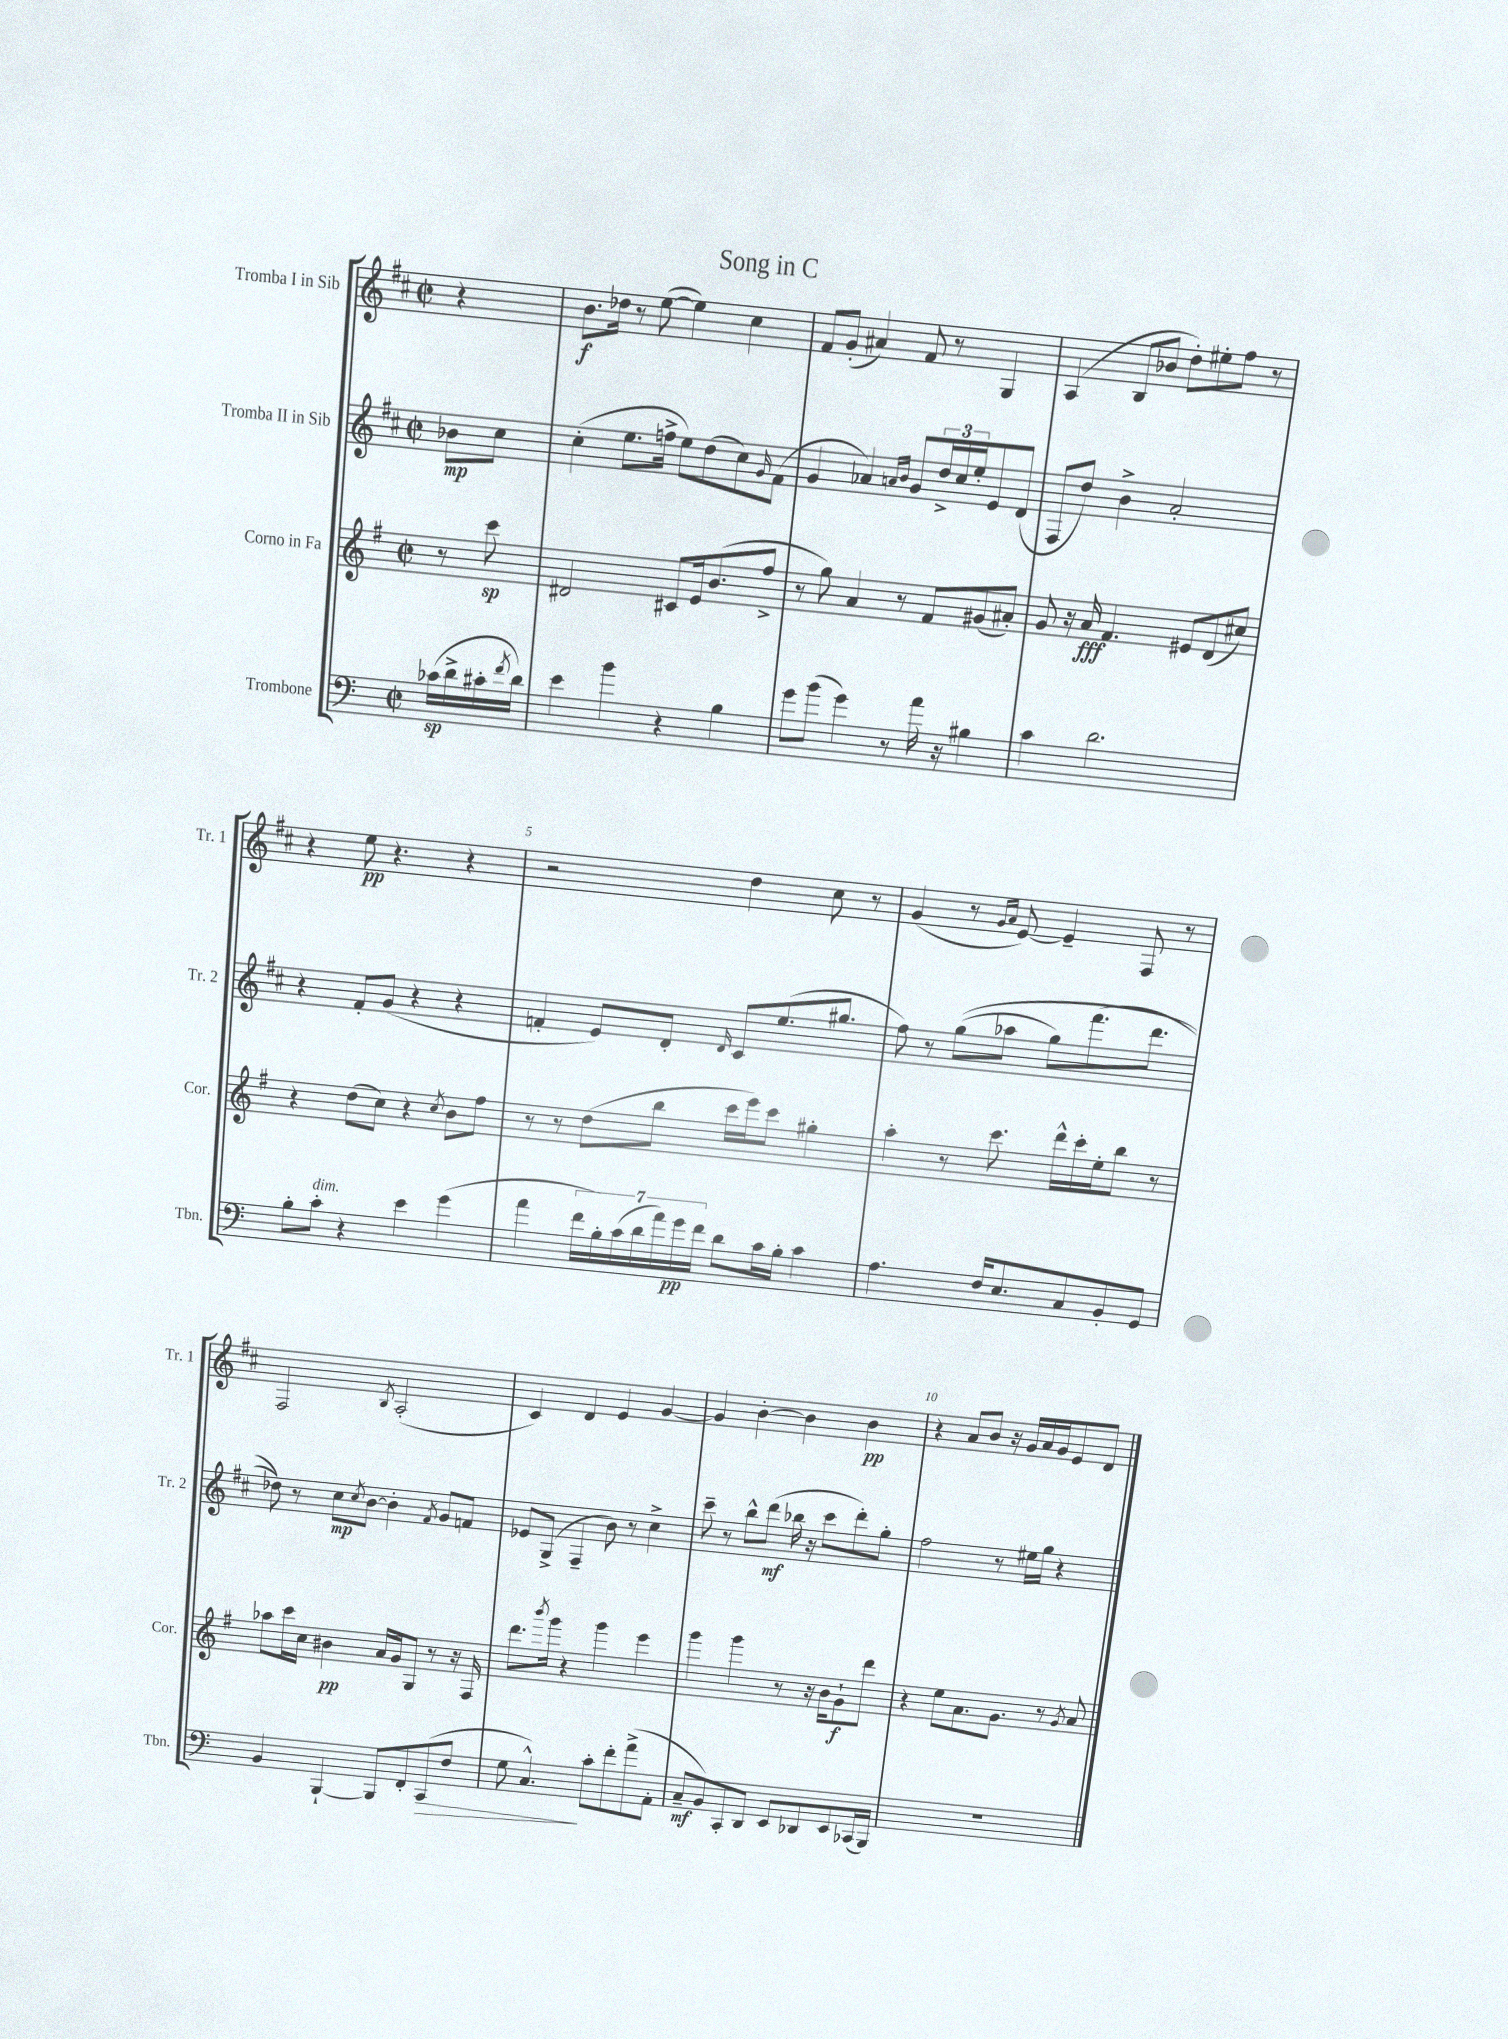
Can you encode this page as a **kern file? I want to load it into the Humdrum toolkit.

**kern	**kern	**kern	**kern
*staff4	*staff3	*staff2	*staff1
*clefF4	*clefG2	*clefG2	*clefG2
*k[]	*k[f#]	*k[f#c#]	*k[f#c#]
*M2/2	*M2/2	*M2/2	*M2/2
*met(c|)	*met(c|)	*met(c|)	*met(c|)
(16c-	8r	8b-	4r
16d^	.	.	.
16c#'	8ccc	8cc#	.
8qf	.	.	.
16d)	.	.	.
=	=	=	=
4e	2d#	(4cc#'	8.b
.	.	.	16dd-
4b	.	8.ee	8r
.	.	.	([8ee
.	.	16ff^	.
4r	8c#	8ee)	4ee])
.	16e	(8dd	.
.	(8.b	.	.
4B	.	8cc#)	4cc#
.	.	16qqg	.
.	8ff#^	(8f#	.
=	=	=	=
8g	8r	4g	8f#
(8b	8gg)	.	(8g'
4g)	4a	4a-)	4a#)
.	.	16qqa	.
.	.	16qqb	.
8r	8r	8g	8f#
16a	8f#	24dd^	8r
.	.	24cc#	.
16r	.	.	.
.	.	24ee'	.
4B#	(8g#	8e	4G
.	8a#')	(8d	.
=	=	=	=
4c	8g	8F#	(4A
.	16r	8dd)	.
.	16a	.	.
2.d	4.f#	4b^	8B
.	.	.	8b-
.	.	2a'	8dd')
.	8e#	.	8ee#'
.	(8d	.	8ff#
.	8cc#)	.	8r
=	=	=	=
8B'	4r	4r	4r
8c'	.	.	.
4r	(8dd	8f#'	8ee
.	8cc)	(8g	4.r
4e	4r	4r	.
.	8qcc	.	.
(4g	8b	4r	4r
.	8ff#	.	.
=	=	=	=
4a	8r	4f'	2r
.	8r	.	.
28f	(8dd	8e)	.
28B')	.	.	.
(28c	.	.	.
28d	.	.	.
.	8bb	8d'	.
28a)	.	.	.
28g	.	.	.
28f	.	.	.
.	.	16qqd	.
8d	16ccc	8c#	4dd
.	16eee)	.	.
16c	8ccc	(8.ee	.
16B'	.	.	.
4c	4gg#'	.	8cc#
.	.	8.gg#	.
.	.	.	8r
=	=	=	=
4.A	4aa'	8ff#)	(4g
.	.	8r	.
.	8r	&((8gg	8r
.	.	.	16qqg
.	.	.	16qqa
16F	8.ccc	8aa-	[8e)
8.E	.	.	.
.	.	8gg)	4e~]
.	16ddd^^	.	.
8C	16ccc'	(8.fff#	.
.	16ee'	.	.
8BB'	8bb	.	8F#
.	.	8.ddd	.
8GG	8r	.	8r
=	=	=	=
4BB	8aa-	8dd-)&)	2F#
.	16ccc	8r	.
.	16cc	.	.
[4BBB`	4b#	8cc#	.
.	.	8qcc#	.
.	.	[8b	.
.	.	.	8qB
8BBB]	16a	4b']	(2A'
.	16g	.	.
8FF'	8G	.	.
.	.	8qf#	.
(8CC	8r	8g	.
8F	16r	8f	.
.	16F#	.	.
=	=	=	=
8G	8.ddd	8e-	4c#)
4.C^^)	.	(8G^	.
.	8qbbb	.	.
.	16ggg	.	.
.	4r	4F#~	4d
8c'	4ggg	8b)	4e
8f'	.	8r	.
(8a^	4eee	4cc#^	[4g
8AA'	.	.	.
=	=	=	=
8C~	4ggg	8ccc#~	4g]
8BB)	.	8r	.
8CC'	4ggg	8bb^^	[4b'
8DD	.	(8ddd	.
8EE	8r	16bb-	4b]
.	.	16r	.
8DD-	16r	8ccc#	.
.	16b	.	.
8EE	8g`	8ddd')	4b
(16CC-	8ddd	8gg'	.
16BBB)	.	.	.
=	=	=	=
1r	4r	2ff#	4r
.	8ee	.	8a
.	8.a	.	8b
.	.	8r	16r
.	8.g	.	16g
.	.	16ee#	16a
.	.	16gg	16g
.	8r	4r	8e
.	8qg	.	.
.	8a	.	8d
==	==	==	==
*-	*-	*-	*-
